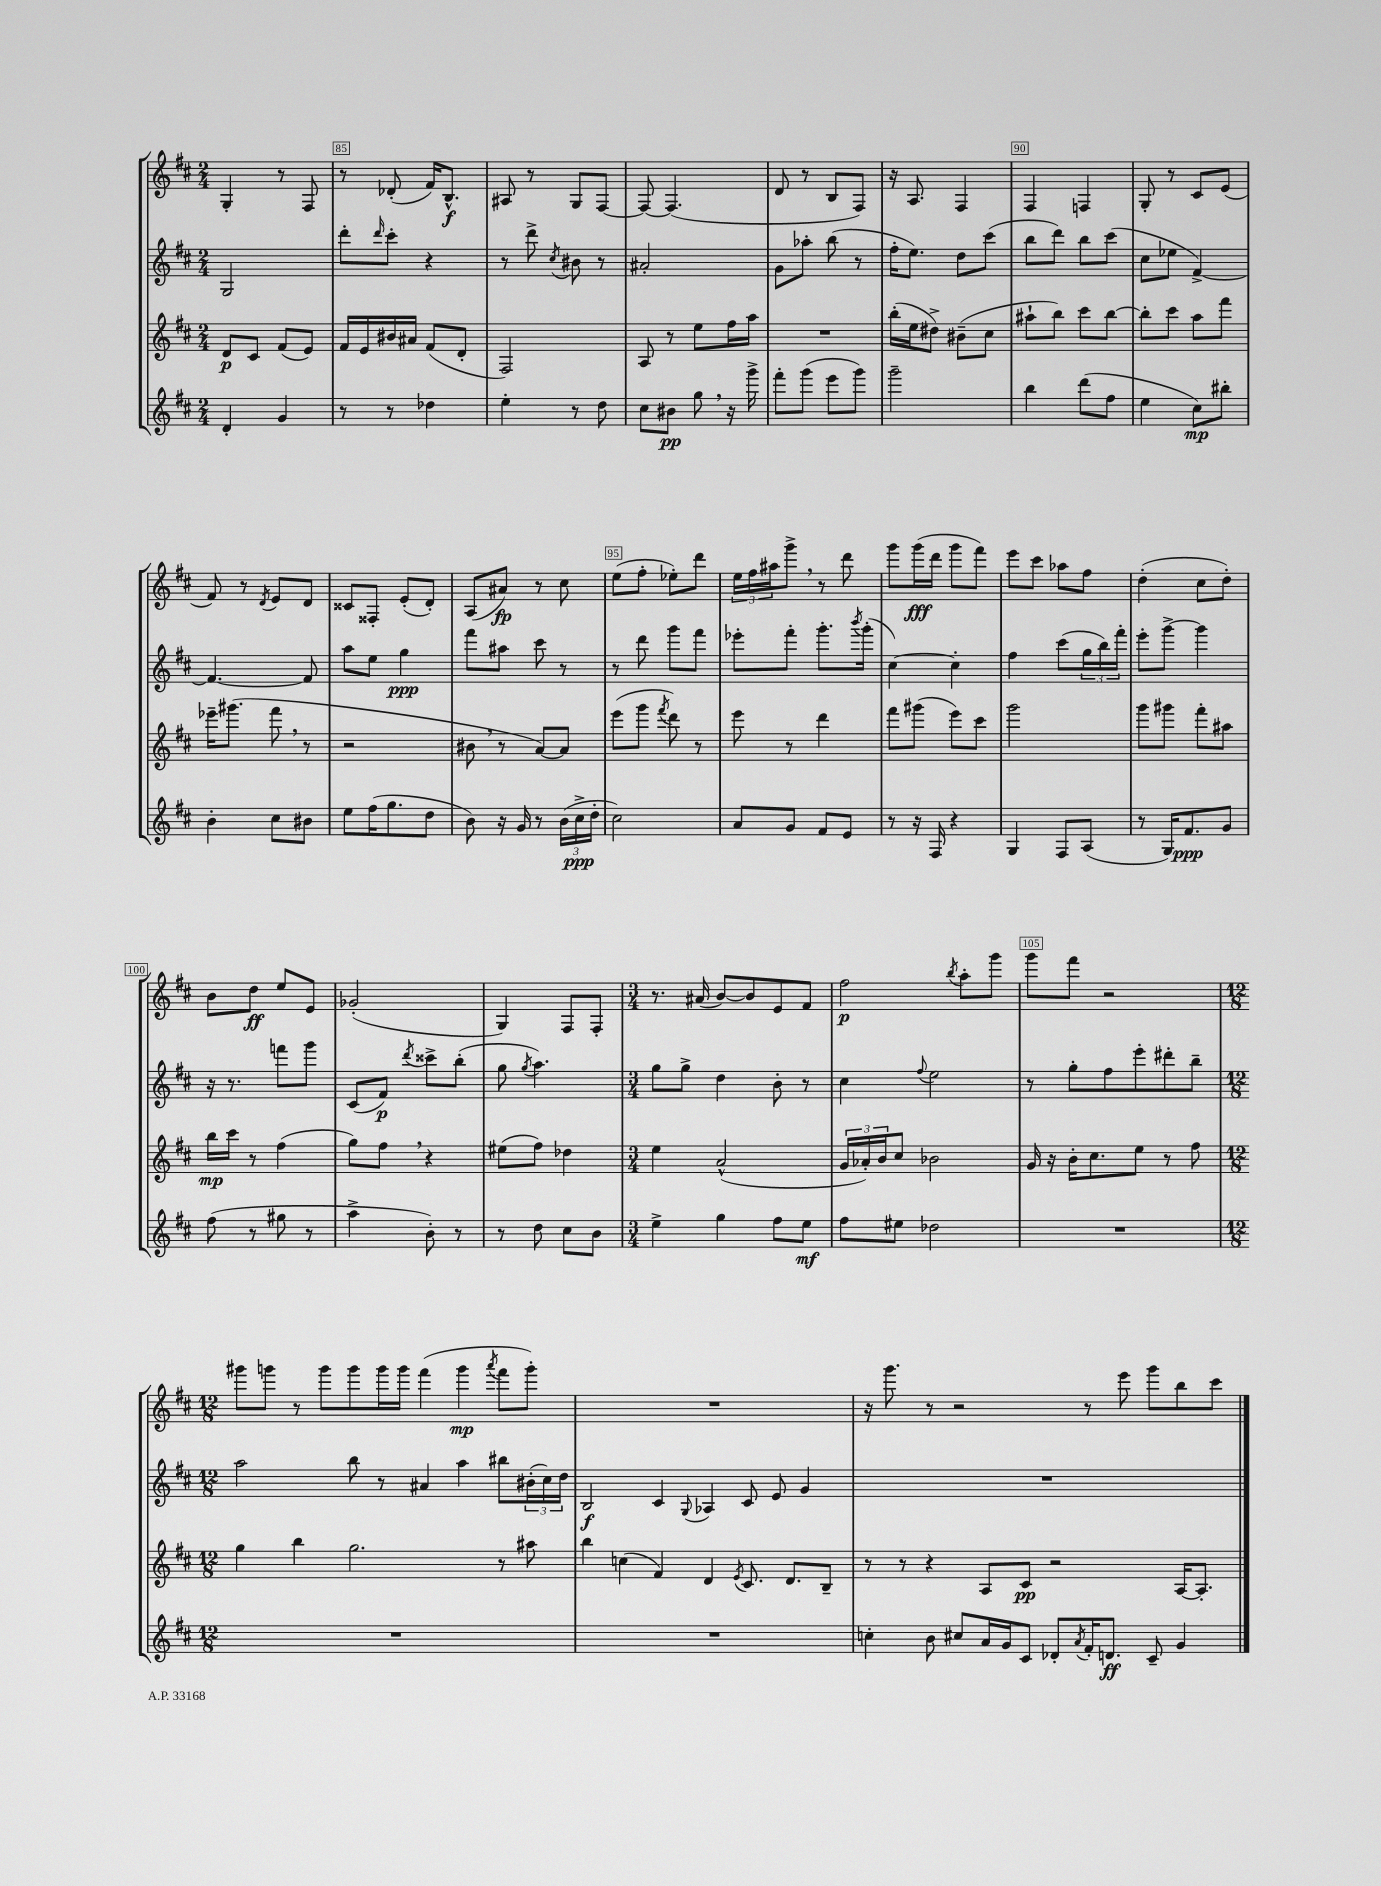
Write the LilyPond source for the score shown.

<<
\new StaffGroup <<
\new Staff = "s0" {
    \clef treble \key d \major \numericTimeSignature \time 2/4
    g4-. r8 fis8 |
    r8 des'8-.( fis'16) b8.-^\f |
    ais8 r8 g8 fis8~ |
    fis8~ fis4.( |
    d'8 r8 b8 fis8) |
    r16 a8. fis4 |
    fis4 f4 |
    g8-. r8 cis'8 e'8( |
    fis'8) r8 \acciaccatura { d'8 } e'8 d'8 |
    cisis'8 fisis8-. e'8-.( d'8-.) |
    a8( ais'8\fp) r8 cis''8 |
    e''8( fis''8-. ees''8-.) d'''8 |
    \tuplet 3/2 { e''16 fis''16 ais''16 } g'''8-> \breathe r8 d'''8 |
    g'''8 g'''16\fff( d'''16 g'''8 fis'''8) |
    e'''8 cis'''8 aes''8 fis''8 |
    d''4-.( cis''8 d''8-.) |
    b'8 d''8\ff e''8 e'8 |
    ges'2-.( |
    g4) fis8 fis8-. |
    \numericTimeSignature \time 3/4 r8. ais'16( b'8~) b'8 e'8 fis'8 |
    fis''2\p \acciaccatura { b''8 } a''8-. g'''8 |
    g'''8 fis'''8 r2 |
    \numericTimeSignature \time 12/8 gis'''8 g'''8 r8 g'''8 g'''8 g'''16 g'''16 fis'''4( g'''4\mp \acciaccatura { a'''8 } fis'''8 g'''8-.) |
    R1. |
    r16 g'''8. r8 r2 r8 e'''8 g'''8 b''8 cis'''8 \bar "|." |
}
\new Staff = "s1" {
    \clef treble \key d \major \numericTimeSignature \time 2/4
    g2 |
    d'''8-. \grace { d'''16 } cis'''8-. r4 |
    r8 d'''8-> \acciaccatura { cis''8 } bis'8 r8 |
    ais'2-. |
    g'8 aes''8-. b''8( r8 |
    fis''16-. e''8.) d''8 cis'''8( |
    b''8 d'''8) b''8 cis'''8( |
    cis''8 ees''8 fis'4~->) |
    fis'4.~ fis'8 |
    a''8 e''8 g''4\ppp |
    fis'''8 ais''8 cis'''8 r8 |
    r8 d'''8 g'''8 fis'''8 |
    ees'''8-. fis'''8-. g'''8.-. \acciaccatura { b'''8 } g'''16-.( |
    cis''4~) cis''4-. |
    fis''4 cis'''8( \tuplet 3/2 { g''16 b''16) fis'''16-. } |
    e'''8-. g'''8~-> g'''4 |
    r16 r8. f'''8 g'''8 |
    cis'8( fis'8\p) \acciaccatura { d'''8 } cisis'''8-> b''8-.( |
    g''8 \acciaccatura { g''8 } a''4.) |
    \numericTimeSignature \time 3/4 g''8 g''8-> d''4 b'8-. r8 |
    cis''4 \appoggiatura { fis''8 } e''2 |
    r8 g''8-. fis''8 e'''8-. dis'''8-. b''8-- |
    \numericTimeSignature \time 12/8 a''2 b''8 r8 ais'4 a''4 bis''8 \tuplet 3/2 { bis'16-.( cis''16) d''16 } |
    b2\f cis'4 \appoggiatura { g8 } aes4 cis'8 e'8 g'4 |
    R1. \bar "|." |
}
\new Staff = "s2" {
    \clef treble \key d \major \numericTimeSignature \time 2/4
    d'8\p cis'8 fis'8( e'8) |
    fis'16 e'16 bis'16 ais'16 fis'8( d'8-. |
    fis2) |
    a8 r8 e''8 fis''16 a''16 |
    R2 |
    b''16-.( e''16 dis''8->) bis'8--( cis''8 |
    ais''8-! b''8) cis'''8 b''8~ |
    b''8-. cis'''8 a''8 fis'''8 |
    ees'''16-- gis'''8.( fis'''8 \breathe r8 |
    r2 |
    bis'8 \breathe r8 a'8~) a'8 |
    e'''8( g'''8 \acciaccatura { fis'''8 } d'''8) r8 |
    e'''8 r8 d'''4 |
    fis'''8 gis'''8( e'''8) cis'''8 |
    g'''2 |
    g'''8 gis'''8 fis'''8-. ais''8 |
    b''16\mp cis'''16 r8 fis''4( |
    g''8) fis''8 \breathe r4 |
    eis''8( fis''8) des''4 |
    \numericTimeSignature \time 3/4 e''4 a'2-^( |
    \tuplet 3/2 { g'16 aes'16-.) b'16 } cis''8 bes'2 |
    g'16 r16 b'16-. cis''8. e''8 r8 fis''8 |
    \numericTimeSignature \time 12/8 g''4 b''4 g''2. r8 ais''8 |
    b''4 c''4( fis'4) d'4 \acciaccatura { e'8 } cis'8. d'8. b8-- |
    r8 r8 r4 a8 cis'8\pp r2 a16~ a8.-. \bar "|." |
}
\new Staff = "s3" {
    \clef treble \key d \major \numericTimeSignature \time 2/4
    d'4-. g'4 |
    r8 r8 des''4 |
    e''4-. r8 d''8 |
    cis''8 bis'8\pp g''8 \breathe r16 g'''16-> |
    fis'''8-. g'''8( e'''8 g'''8) |
    g'''2-- |
    b''4 d'''8( fis''8 |
    e''4 cis''8\mp) bis''8-. |
    b'4-. cis''8 bis'8 |
    e''8 fis''16( g''8. d''8 |
    b'8) r16 g'16 r8 \tuplet 3/2 { b'16( cis''16->\ppp d''16-. } |
    cis''2) |
    a'8 g'8 fis'8 e'8 |
    r8 r16 fis16 r4 |
    g4 fis8 a8( |
    r8 g16) fis'8.\ppp g'8 |
    fis''8( r8 gis''8 r8 |
    a''4-> b'8-.) r8 |
    r8 d''8 cis''8 b'8 |
    \numericTimeSignature \time 3/4 e''4-> g''4 fis''8 e''8\mf |
    fis''8 eis''8 des''2 |
    R2. |
    \numericTimeSignature \time 12/8 R1. |
    R1. |
    c''4-. b'8 cis''8 a'16 g'16 cis'8 des'8-. \acciaccatura { a'8 } fis'16-. d'8.\ff cis'8-- g'4 \bar "|." |
}
>>
>>
\layout { \context { \Score currentBarNumber = #84 \override BarNumber.break-visibility = ##(#f #t #t) barNumberVisibility = #(every-nth-bar-number-visible 5) \override BarNumber.stencil = #(make-stencil-boxer 0.1 0.3 ly:text-interface::print) } }
